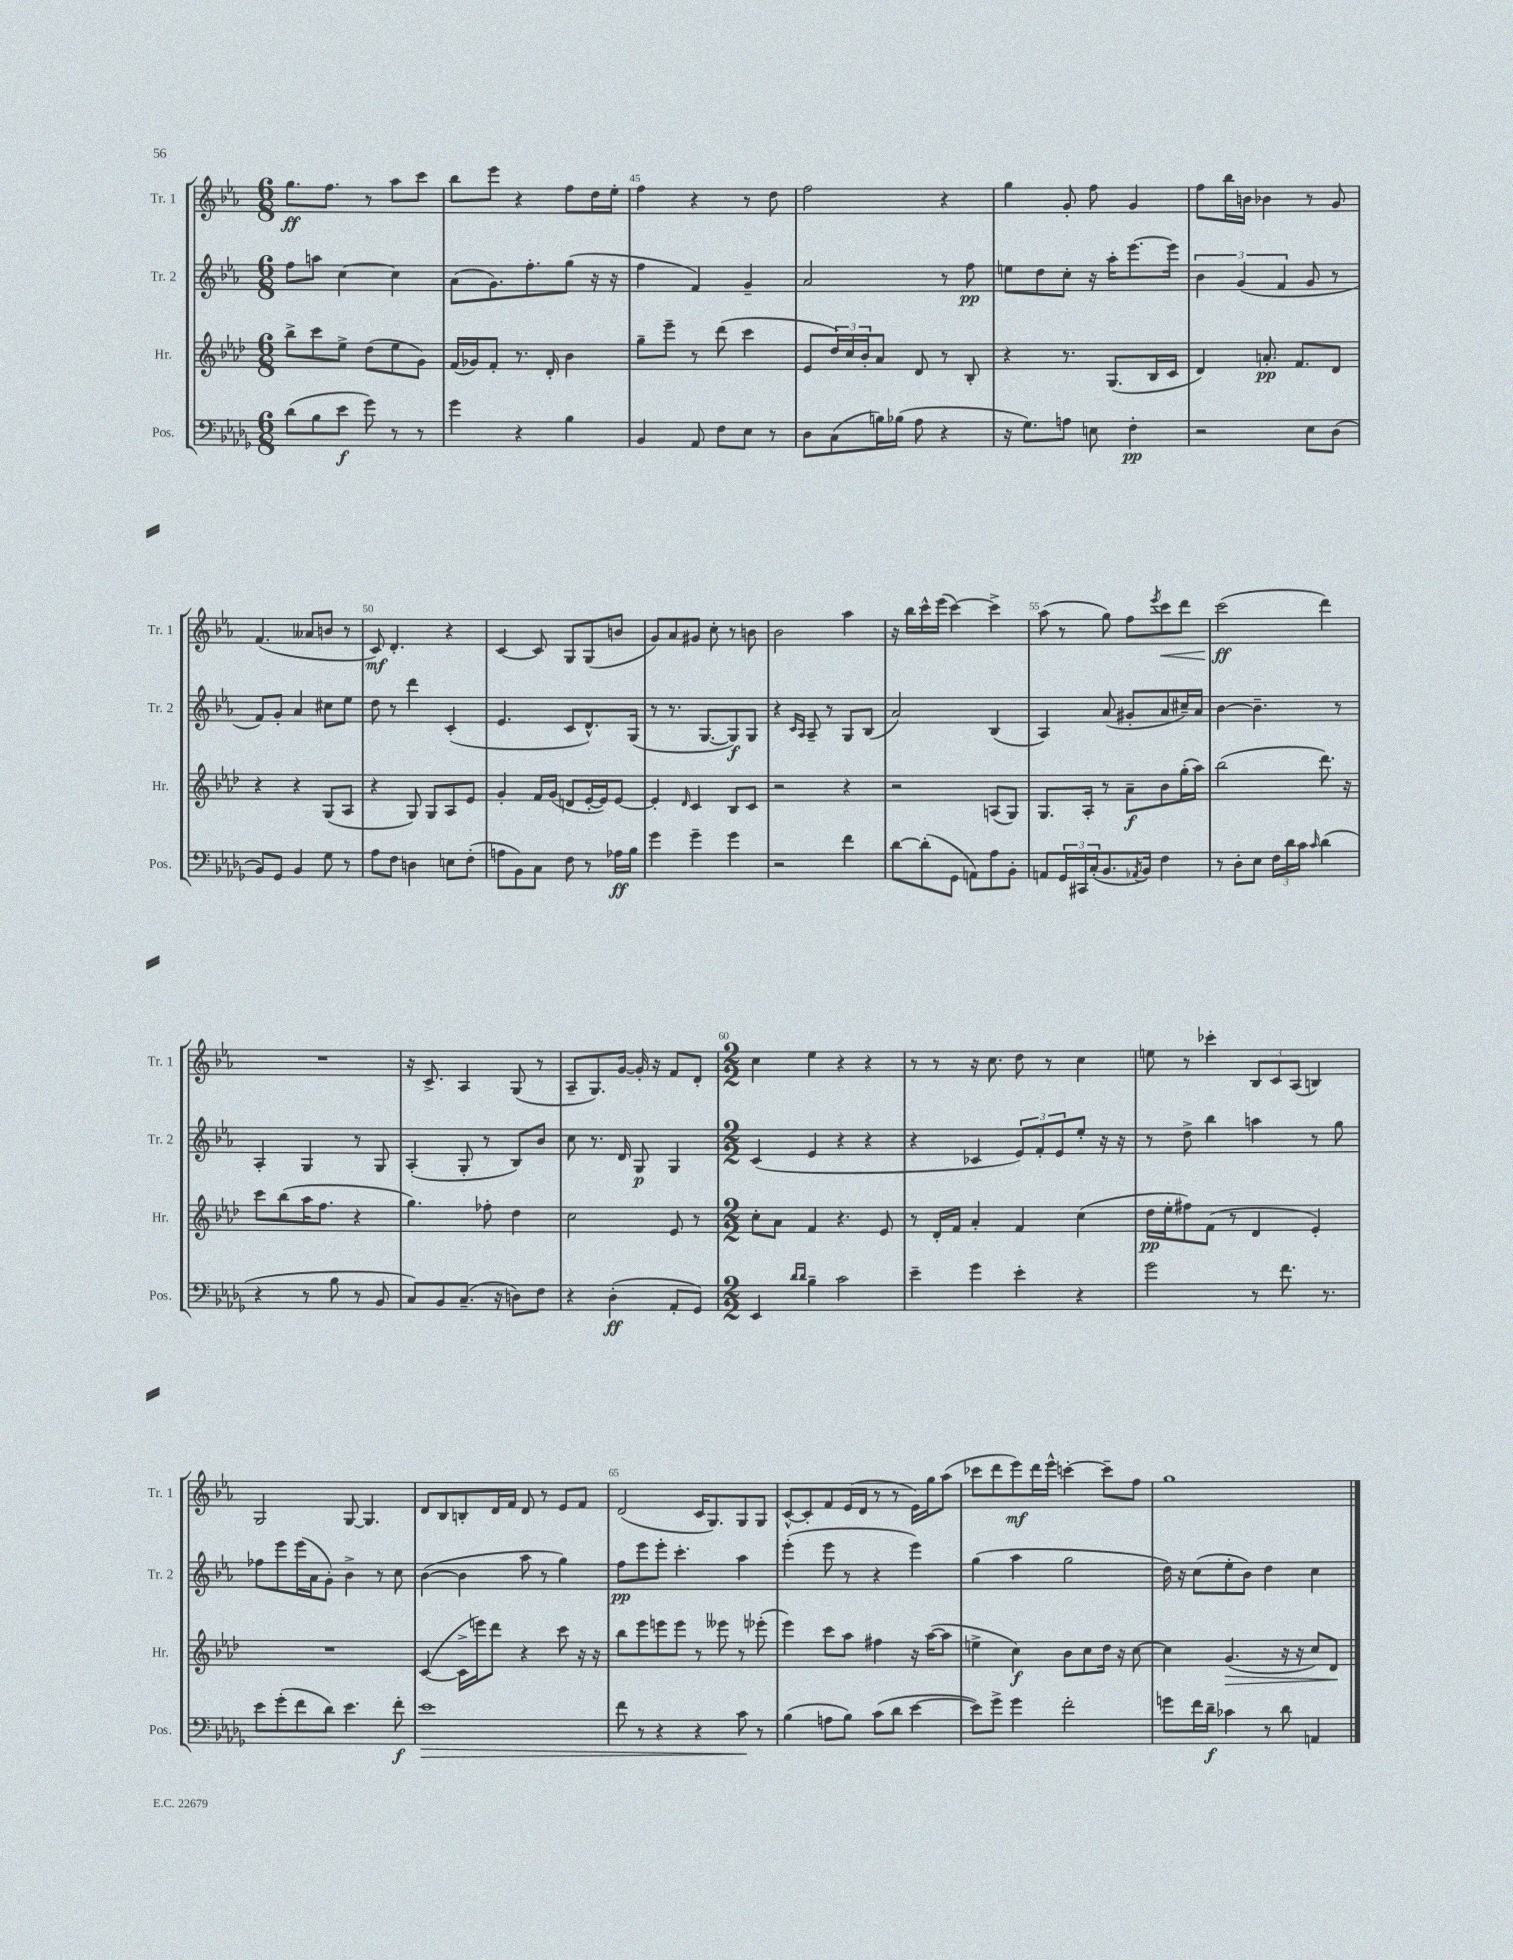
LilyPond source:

<<
\new StaffGroup <<
\new Staff = "s0" \with { instrumentName = "Tr. 1" shortInstrumentName = "Tr. 1" } {
    \clef treble \key ees \major \numericTimeSignature \time 6/8
    g''8.\ff f''8. r8 aes''8 c'''8 |
    bes''8 ees'''8 r4 f''8 d''16 ees''16-. |
    f''4 r4 r8 d''8 |
    f''2 r4 |
    g''4 g'8-. f''8 g'4 |
    f''8 bes''16 b'16 bes'4 r8 g'8 |
    f'4.( aeses'8 b'8 r8 |
    c'8\mf) d'4.-. r4 |
    c'4~ c'8 g8 g8( b'8 |
    g'8) aes'8 gis'8 c''8-. r8 b'8 |
    bes'2 aes''4 |
    r16 bes''16 c'''16-^ ees'''16( c'''4~) c'''4-> |
    aes''8( r8 g''8) f''8 \acciaccatura { ees'''8 } c'''8\< d'''8 |
    c'''2\ff\!( d'''4) |
    R2. |
    r16 c'8.-> aes4 g8( r8 |
    aes8-- g8.) g'16~ g'16-. r16 f'8 d'8-. |
    \numericTimeSignature \time 2/2 c''4 ees''4 r4 r4 |
    r8 r8 r16 c''8. d''8 r8 c''4 |
    e''8 r8 ces'''4-. \tuplet 3/2 { bes8 c'8 aes8( } b4) |
    g2 g8~ g4. |
    d'8 bes8 b8-. d'16 f'16 d'8 r8 ees'8 f'8 |
    d'2( c'16 g8.) g8 g8 |
    c'8~-^ c'8-. f'8 ees'16( d'16 r8 r8 ees'16) g''16 aes''8( |
    ces'''8 d'''8 ees'''8\mf) d'''16 ees'''16-^ c'''4~-. c'''8-- f''8 |
    g''1 \bar "|." |
}
\new Staff = "s1" \with { instrumentName = "Tr. 2" shortInstrumentName = "Tr. 2" } {
    \clef treble \key ees \major \numericTimeSignature \time 6/8
    f''8 a''8 c''4~ c''4 |
    aes'8( g'8.) f''8.-. g''8( r16 r16 |
    f''4 f'4) g'4-- |
    aes'2 r8 f''8\pp |
    e''8 d''8 c''8-. r16 aes''16-. ees'''8.~ ees'''16 |
    \tuplet 3/2 { bes'4 g'4( f'4 } g'8 r8 |
    f'8) g'8-. aes'4 cis''8 ees''8 |
    d''8 r8 d'''4 c'4-.( |
    ees'4. c'8 d'8.-^) g16( |
    r8 r8. g8.~ g8\f) g8 |
    r4 \grace { c'16 aes16 } aes8-- r8 g8 bes8( |
    aes'2) bes4( |
    aes4) aes'8( gis'8-. aes'8 cis''16--) aes'16 |
    bes'4~ bes'4.-- r8 |
    aes4-. g4 r8 g8 |
    aes4-.( g8-. r8 bes8) bes'8 |
    c''8 r8. d'16 g8\p g4 |
    \numericTimeSignature \time 2/2 c'4( ees'4 r4 r4 |
    r4 ces'4 \tuplet 3/2 { ees'8) f'8-. ees'8 } ees''8-. r16 r16 |
    r8 d''8-> bes''4 a''4 r8 g''8 |
    fes''8 ees'''8 ees'''16( aes'16 g'8-.) bes'4-> r8 c''8 |
    bes'4~( bes'4 aes''8 r8 g''4) |
    f''8\pp ees'''8 ees'''8-. c'''4.-. aes''4 |
    ees'''4-.( ees'''8 r8 r4 ees'''4) |
    g''4( aes''4 g''2 |
    d''16) r16 c''8( ees''8-. bes'8) d''4 c''4 \bar "|." |
}
\new Staff = "s2" \with { instrumentName = "Hr." shortInstrumentName = "Hr." } {
    \clef treble \key aes \major \numericTimeSignature \time 6/8
    bes''8-> c'''8 ees''8-> des''8( ees''8 g'8) |
    f'16( ges'16) f'8-. r8. des'16-. bes'4 |
    g''8-- ees'''8-- r8 des'''8( c'''4 |
    ees'8 \tuplet 3/2 { des''16) c''16 bes'16-. } aes'8 des'8 r8 bes8-. |
    r4 r8. g8.( bes16 c'16 |
    des'4) a'8.-.\pp f'8. des'8 |
    r4 r4 g8( aes8 |
    r4 g8) g8 aes8 ees'8 |
    g'4-. f'16 g'16( d'8 ees'16~-. ees'16) ees'8~ |
    ees'4-. \grace { des'16 } c'4 bes8 c'8 |
    r2 r4 |
    r2 a8( g8) |
    g8. aes16-. r8 aes'8--\f bes'8 g''16-.( aes''16) |
    bes''2( des'''8.) r16 |
    c'''8 bes''8( aes''16 f''8. r4 |
    g''4.) fes''8-. des''4 |
    c''2 ees'8 r8 |
    \numericTimeSignature \time 2/2 c''8-. aes'8 f'4 r4. ees'8 |
    r8 des'16-. f'16 aes'4-. f'4 c''4( |
    des''16\pp ees''16-. fis''8) f'8( r8 des'4 ees'4-.) |
    R1 |
    c'4~( c'16-> e'''16) des'''8 r4 c'''8 r16 r16 |
    bes''8 ees'''8 e'''8 e'''8 r8 eeses'''8 r8 ees'''8-.( |
    ees'''4) c'''8 aes''8 fis''4 r16 aes''16~( aes''8 |
    e''4-> c''4\f) bes'8 c''8 des''16 r16 c''8~ |
    c''4 g'4.\>( r16 r16 c''8) des'8\! \bar "|." |
}
\new Staff = "s3" \with { instrumentName = "Pos." shortInstrumentName = "Pos." } {
    \clef bass \key des \major \numericTimeSignature \time 6/8
    des'8( bes8 ees'8\f ges'8) r8 r8 |
    ges'4 r4 bes4 |
    bes,4 aes,8 f8 ees8 r8 |
    des8 c8( b16) bes16( aes8 r4 |
    r16 ges8.) a8 e8 f4-.\pp |
    r2 ees8 des8( |
    bes,8) ges,8 bes,4 ges8 r8 |
    aes8 f8 d4 e8 f8-.( |
    a8 bes,8) c8 f8 r8 aes16\ff bes16 |
    ges'4 ges'4-- ges'4 |
    r2 f'4 |
    des'8~ des'8-.( ges,8 a,8) aes8 bes,8-. |
    a,8 \tuplet 3/2 { ges,16 cis,16 c16-.( } bes,8. \acciaccatura { aes,8 } bes,16) f4 |
    r8 des8-. ees8 \tuplet 3/2 { f16 des'16 c'16 } \grace { c'16 } des'4( |
    r4 r8 bes8 r8 bes,8 |
    c8) bes,8 c8.--( r16 d8) f8 |
    r4 des4-.\ff( aes,8-. ges,8) |
    \numericTimeSignature \time 2/2 ees,4 \grace { des'16 des'16 } bes4-- c'2 |
    ees'4-- ges'4 ees'4-. r4 |
    ges'2 r8 f'8. r8. |
    ees'8 ges'8-.( f'8 des'8) ees'4. f'8-.\f |
    ees'1\> |
    f'8 r8 r4 r4 c'8\! r8 |
    bes4( a8 bes8) c'8( des'8 ees'4~ |
    ees'8) ges'8-> ges'4 f'2-. |
    g'8 f'16 des'16--\f ces'4 r8 des'8 a,4 \bar "|." |
}
>>
>>
\layout { \context { \Score currentBarNumber = #43 \override BarNumber.break-visibility = ##(#f #t #t) barNumberVisibility = #(every-nth-bar-number-visible 5) } }
